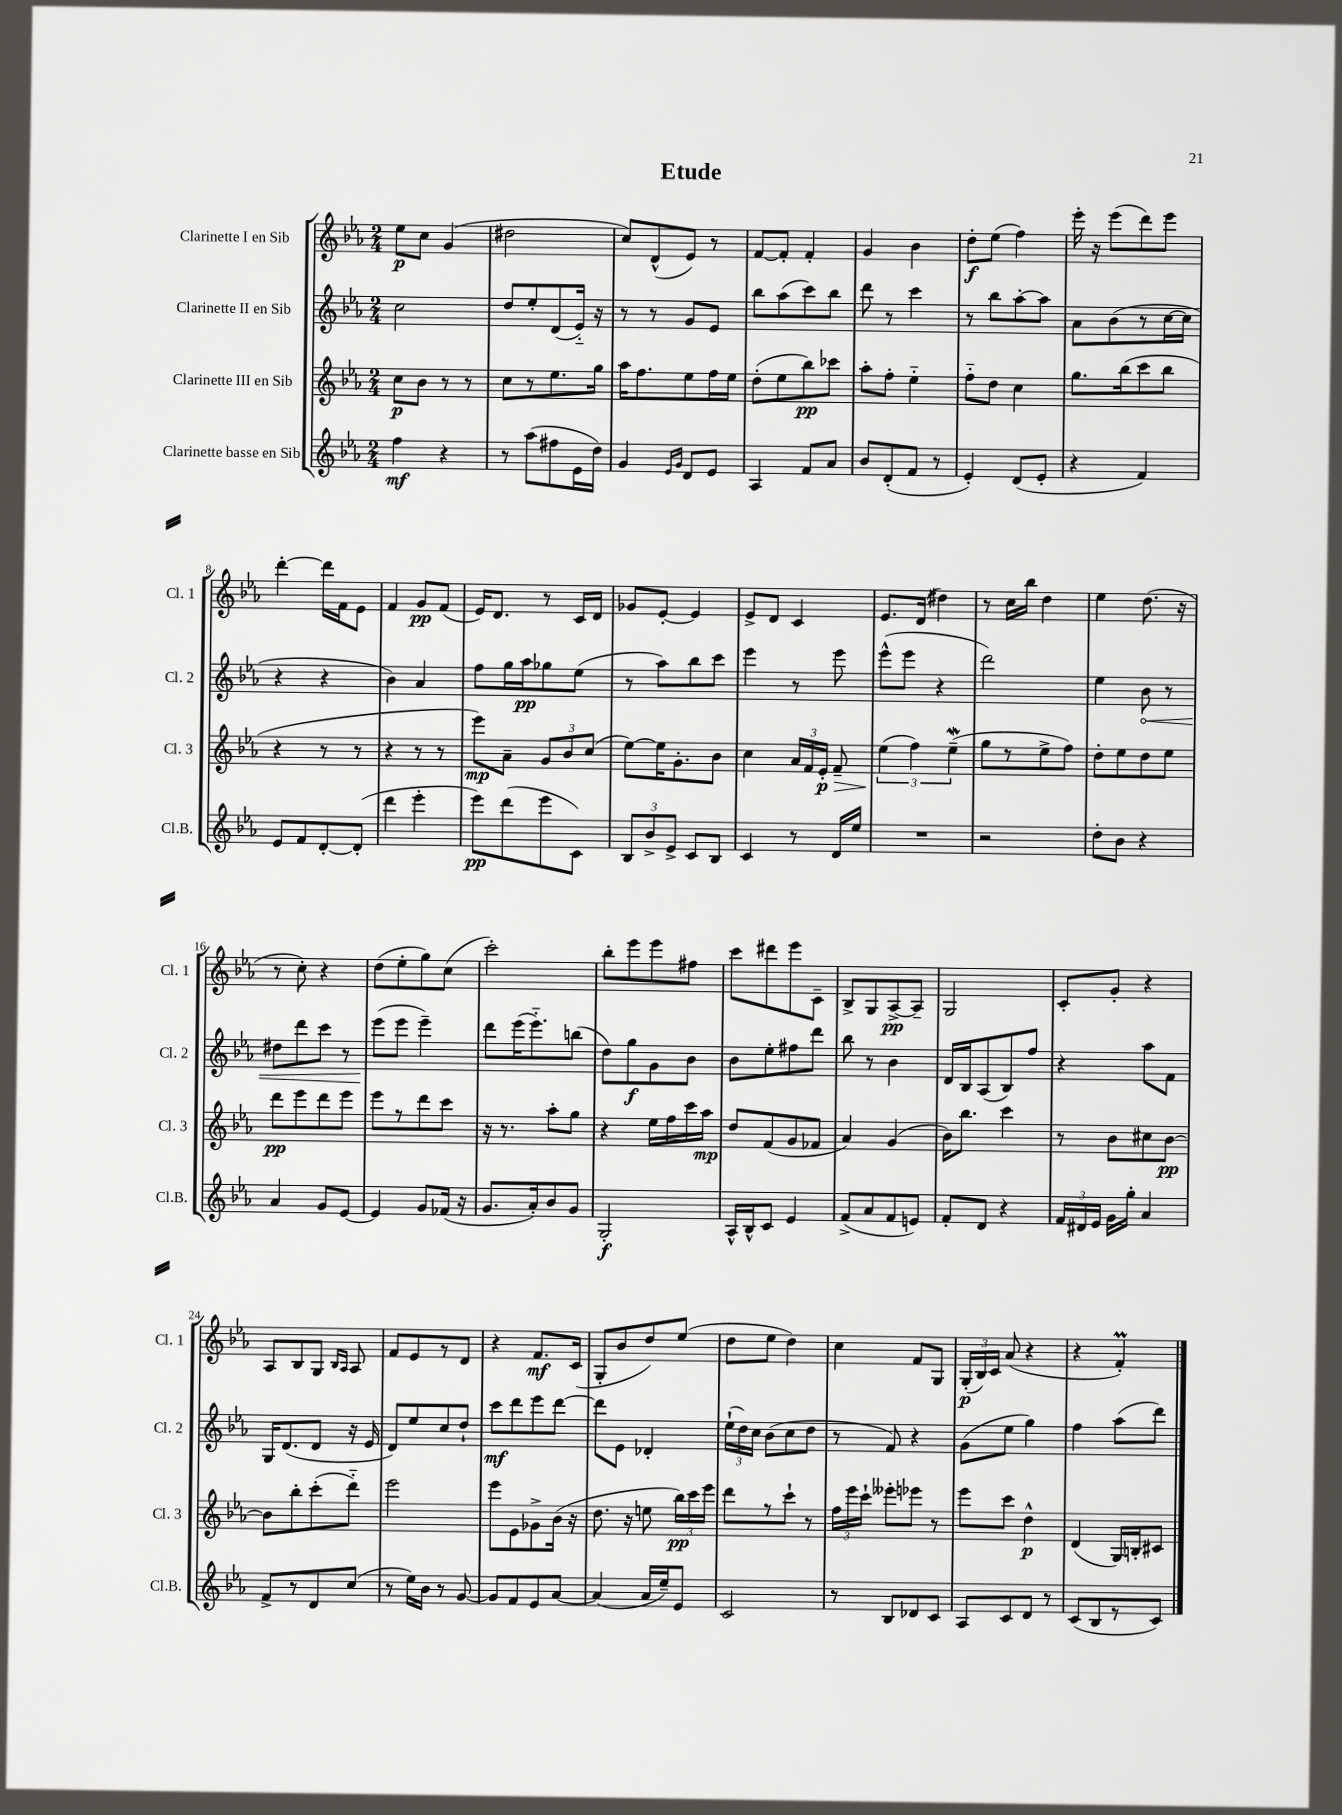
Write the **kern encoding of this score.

**kern	**kern	**kern	**kern
*staff4	*staff3	*staff2	*staff1
*clefG2	*clefG2	*clefG2	*clefG2
*k[b-e-a-]	*k[b-e-a-]	*k[b-e-a-]	*k[b-e-a-]
*M2/4	*M2/4	*M2/4	*M2/4
4ff	8cc	2cc	8ee-
.	8b-	.	8cc
4r	8r	.	(4g
.	8r	.	.
=	=	=	=
8r	8cc	8dd	2dd#
(8aa-	8r	8ee-'	.
8ff#	8.ee-	(8d	.
16e-	.	16e-'~)	.
16dd)	16gg	16r	.
=	=	=	=
4g	16aa-	8r	8cc)
.	8.ff	.	.
.	.	8r	(8d^^
16qqe-	.	.	.
16qqg	.	.	.
8d	8ee-	8g	8e-)
8e-	16ff	8e-	8r
.	16ee-	.	.
=	=	=	=
4A-	(8dd'	8bb-	[8f
.	8ee-	(8aa-	8f']
8f	8bb-)	8ccc)	4f'
8a-	8ccc-	8bb-	.
=	=	=	=
8b-	8aa-'	8ddd	4g
(8d'	8ff'	8r	.
8f	4ee-'~	4ccc	4b-
8r	.	.	.
=	=	=	=
4e-')	8ff'~	8r	8dd'
.	8dd	8bb-	(8ee-
(8d	4cc	[8aa-'	4ff)
8e-'	.	8aa-]	.
=	=	=	=
4r	8.gg	8a-	16eee-'
.	.	.	16r
.	.	(8b-	(8eee-
.	(16bb-	.	.
4f)	8ccc	8r	8ddd)
.	8bb-	[16cc	8eee-
.	.	16cc]	.
=	=	=	=
8e-	4r	4r	[4ddd'
8f	.	.	.
[8d'	8r	4r	16ddd]
.	.	.	16f
(8d']	8r	.	8e-
=	=	=	=
4ddd	4r	4b-)	4f
4eee-'	8r	4a-	8g
.	8r	.	(8f
=	=	=	=
8eee-)	8eee-)	8ff	16e-)
.	.	.	8.d
(8ddd	8a-~	16gg	.
.	.	16aa-	.
8eee-	12g	8gg-	8r
.	12b-	.	.
8c)	.	(8ee-	16c
.	(12cc	.	.
.	.	.	16d
=	=	=	=
12B-	[8ee-)	8r	8g-
12b-^	.	.	.
.	16ee-]	8aa-)	[8e-'
12e-^	.	.	.
.	8.g'	.	.
8c	.	8bb-	4e-]
8B-	8b-	8ccc	.
=	=	=	=
4c	4cc	4eee-	8e-^
.	.	.	8d
8r	24a-	8r	4c
.	24f	.	.
.	24e-'	.	.
16d	8f~	8eee-	.
16ee-	.	.	.
=	=	=	=
2r	(6ee-	(8eee-^^	8.e-
.	.	8eee-	.
.	6ff)	.	.
.	.	.	(16d
.	.	4r	4dd#)
.	(6ee-~	.	.
=	=	=	=
2r	8gg	2ddd)	8r
.	8r	.	16cc
.	.	.	16bb-
.	8ee-^	.	4dd
.	8ff)	.	.
=	=	=	=
8dd'	8dd'	4ee-	4ee-
8b-	8ee-	.	.
4r	8dd	8b-	(8.dd
.	8ee-	8r	.
.	.	.	16r
=	=	=	=
4a-	8ddd	8dd#	8r
.	8eee-	8ddd	8cc')
8g	8ddd	8ccc	4r
[8e-	8eee-	8r	.
=	=	=	=
4e-]	8eee-	(8eee-	(8dd
.	8r	8eee-	8ee-'
8g	8ddd	4eee-~)	8gg)
(16f-	8ccc	.	(8cc
16r	.	.	.
=	=	=	=
8.g	16r	8ddd	2ccc')
.	8.r	.	.
.	.	(16eee-	.
16a-')	.	8.eee-'~)	.
8b-	8aa-'	.	.
8g	8gg	(8bb	.
=	=	=	=
2G'	4r	8dd)	8bb-'
.	.	8gg	8eee-
.	16ee-	8g	8eee-
.	16ff	.	.
.	16ccc	8b-	8ff#
.	16aa-	.	.
=	=	=	=
16A-^^	8dd	8b-	8ccc
16B-^^	.	.	.
8c	(8f	8ee-'	8ddd#
4e-	8g	8ff#	8eee-
.	8f-	8ddd	8c~
=	=	=	=
(8f^	4a-)	8bb-	8B-^
8a-	.	8r	8G
8f	(4g	4b-	[8A-^
8e)	.	.	8A-~]
=	=	=	=
8f'	16b-)	16d	2G
.	8.bb-	16B-	.
8d	.	(8A-	.
4r	4ccc	8B-)	.
.	.	8ff	.
=	=	=	=
24f	8r	4r	8c'
24d#	.	.	.
24e-	.	.	.
16g	8b-	.	8g'
16gg'	.	.	.
4a-	8cc#	8aa-	4r
.	[8b-	8f	.
=	=	=	=
8f^	8b-]	16G	8A-
.	.	(8.d	.
8r	8bb-'	.	8B-
8d	(8ccc'	8d	8G
.	.	.	16qqB-
.	.	.	16qqA-
(8cc	8ddd'~)	16r	8A-
.	.	16e-	.
=	=	=	=
8r	2eee-	8d)	8f
16ee-)	.	8ee-	8e-
16b-	.	.	.
8r	.	8cc	8r
[8g	.	8dd`	8d
=	=	=	=
8g]	8eee-	8ccc	4r
8f	8e-	8ddd	.
8e-	8g-^	8eee-	8.f
[8a-	(16b-	[8ddd	.
.	16r	.	(16c
=	=	=	=
(4a-]	8.dd	8ddd]	8G'
.	.	8e-	8b-
.	16r	.	.
16a-	8ee	4d-'	8dd)
16ee-~)	.	.	.
8e-	24bb-)	.	(8ee-
.	24ccc	.	.
.	24eee-	.	.
=	=	=	=
2c	8ddd	(24ee-`	8dd
.	.	24dd)	.
.	.	24cc	.
.	8r	(8b-	8ee-
.	8ccc`	8cc	4dd)
.	8r	8dd	.
=	=	=	=
8r	24ff	8r	4cc
.	24eee-	.	.
.	24ccc`	.	.
8B-	8eee--'	8f)	.
8d-	8eee-	4r	8f
8c	8r	.	8G
=	=	=	=
8A-	8eee-	(8g	(24G'
.	.	.	24B-)
.	.	.	24c
8c	8ccc	8ee-	(8a-
8d	4dd^^	4gg)	4r
8r	.	.	.
=	=	=	=
(8c	(4d	4ff	4r
8B-	.	.	.
8r	16G)	(8aa-	4f')
.	16B'	.	.
8c)	8c#	8ddd)	.
==	==	==	==
*-	*-	*-	*-
